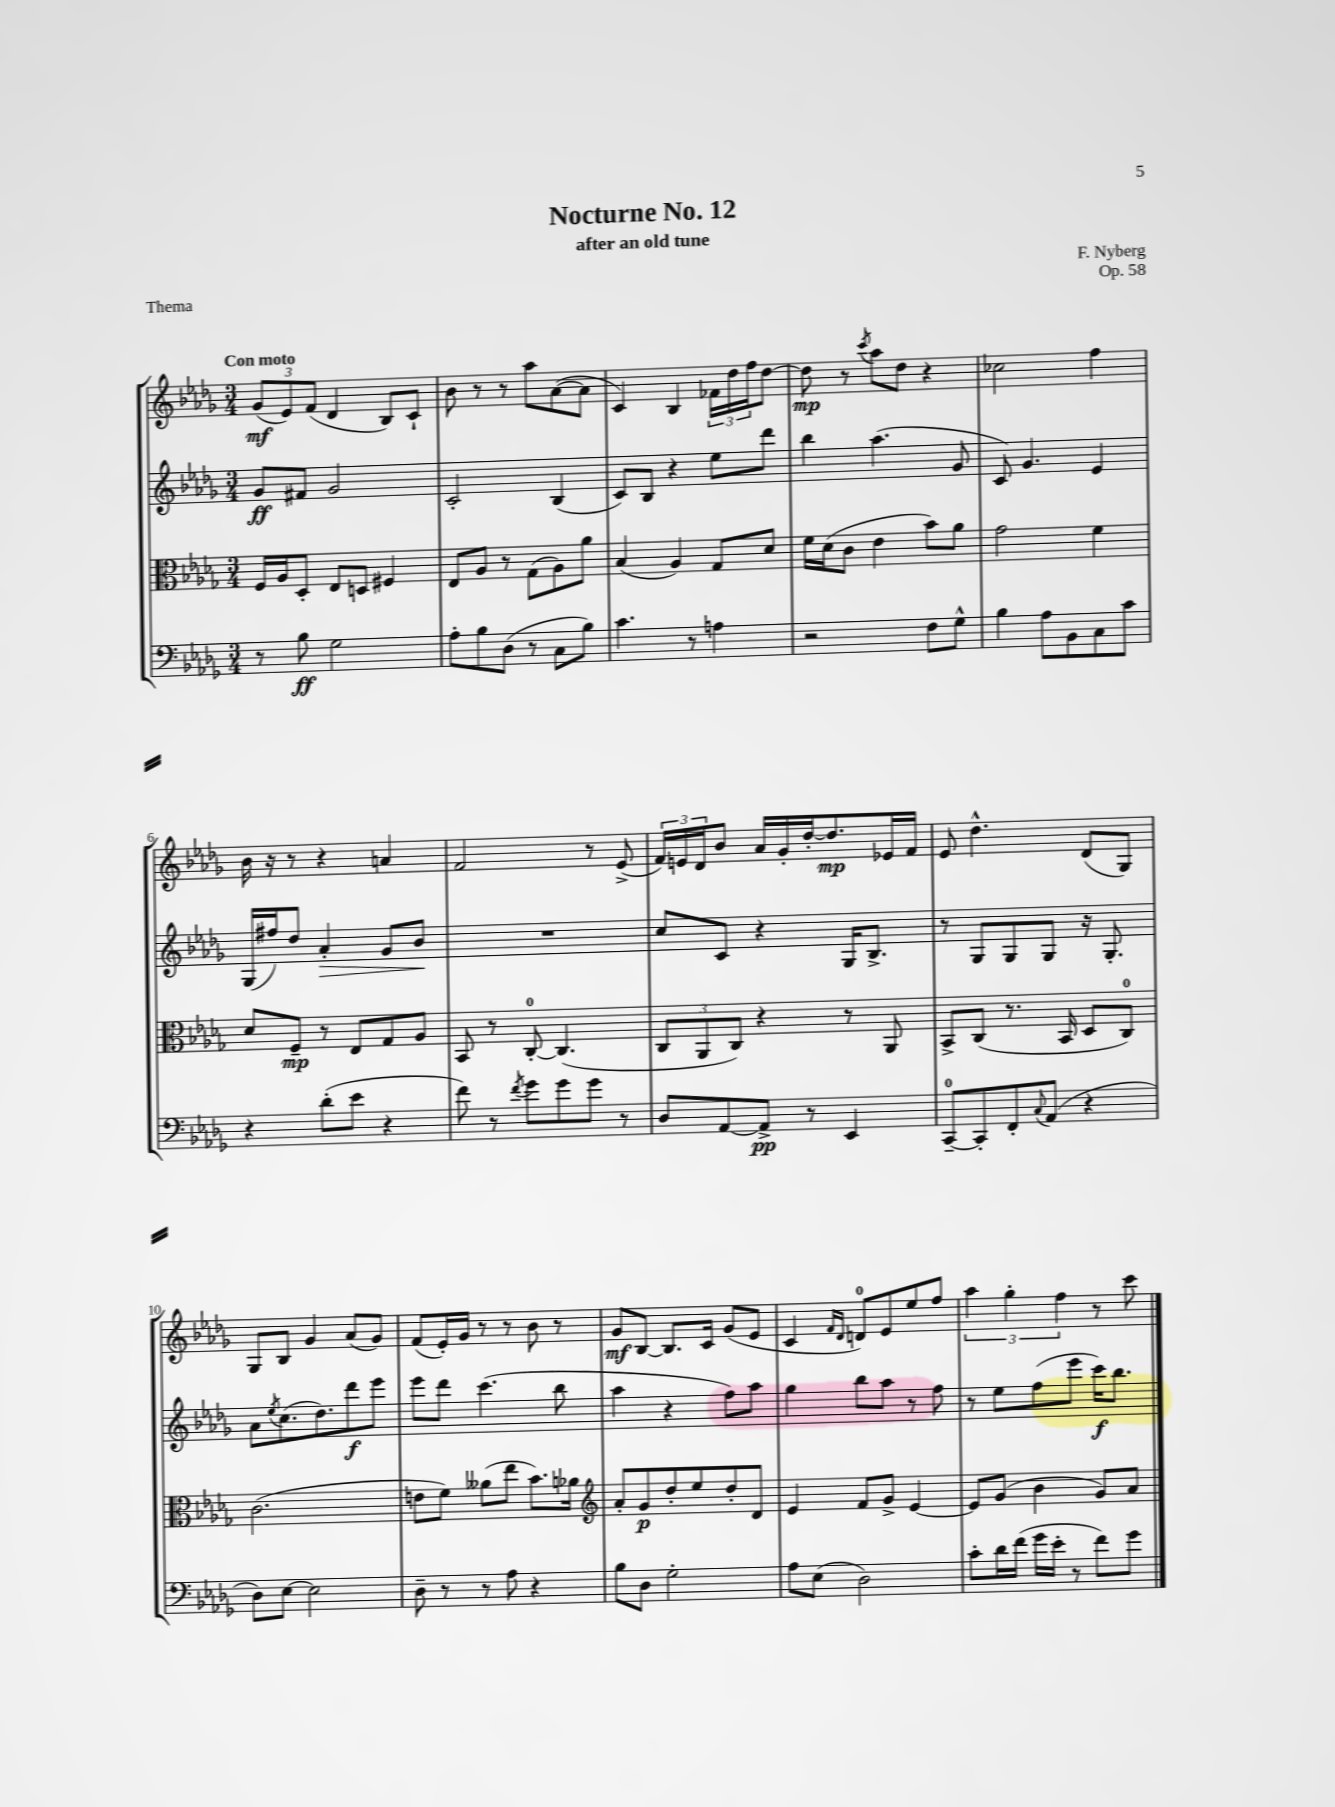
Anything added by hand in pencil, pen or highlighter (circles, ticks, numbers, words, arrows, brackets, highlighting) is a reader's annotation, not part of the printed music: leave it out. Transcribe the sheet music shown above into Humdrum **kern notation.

**kern	**kern	**kern	**kern
*staff4	*staff3	*staff2	*staff1
*clefF4	*clefC3	*clefG2	*clefG2
*k[b-e-a-d-g-]	*k[b-e-a-d-g-]	*k[b-e-a-d-g-]	*k[b-e-a-d-g-]
*M3/4	*M3/4	*M3/4	*M3/4
8r	16F	8g-	(12g-
.	16A-	.	.
.	.	.	12e-)
8B-	8D-'	8f#	.
.	.	.	(12f
2G-	8E-	2g-	4d-
.	8D	.	.
.	4F#	.	8B-)
.	.	.	8c`
=	=	=	=
8A-'	8E-	2c'	8b-
8B-	8A-	.	8r
(8D-	8r	.	8r
8r	(8G-	.	8aa-
8C	8A-)	(4B-	([8a-
8B-)	8a-	.	8a-]
=	=	=	=
4.c	(4B-	8c)	4c)
.	.	8B-	.
.	4A-)	4r	4B-
8r	.	.	.
4A	8G-	8ee-	24f-
.	.	.	24dd-
.	.	.	24ff
.	8d-	8ddd-	[8dd-
=	=	=	=
2r	16f	4bb-	8dd-]
.	(16d-	.	.
.	8c	.	8r
.	.	.	8qccc
.	4e-	(4.aa-	8aa-
.	.	.	8dd-
8F	8b-)	.	4r
8G-^^	8a-	8g-	.
=	=	=	=
4B-	2g-	8c)	2cc-
.	.	4.g-	.
8A-	.	.	.
8BB-	.	.	.
8C	4f	4e-	4ff
8c	.	.	.
=	=	=	=
4r	8d-	(16G-	16b-
.	.	16ff#)	16r
.	8F~	8dd-	8r
(8d-'	8r	4a-'	4r
8e-	8E-	.	.
4r	8G-	8g-	4a
.	8A-	8b-	.
=	=	=	=
8f)	8BB-	2.r	2f
8r	8r	.	.
8qf	.	.	.
8g-	[8C'	.	.
8g-	(4.C]	.	.
8g-	.	.	8r
8r	.	.	(8e-^
=	=	=	=
8D-	12C	8cc	24f)
.	.	.	24e
.	12AA-	.	24d-
[8AA-	.	8c	8b-
.	12C)	.	.
8AA-^]	4r	4r	16a-
.	.	.	16g-'
8r	.	.	[16dd-'
.	.	.	8.dd-]
4EE-	8r	16G-	.
.	.	8.B-^	.
.	8AA-	.	16e-
.	.	.	16f
=	=	=	=
[8CC~	8BB-^	8r	8e-
8CC']	(8C	8G-	4.dd-^^
8FF'	8.r	8G-	.
8qqC	.	.	.
(8AA-	.	8G-	.
.	16BB-	.	.
4r	8D-	16r	(8d-
.	.	8.G-'	.
.	8C)	.	8G-)
=	=	=	=
8D-)	(2.c	8a-	8G-
.	.	8qee-	.
[8E-	.	(8.cc	8B-
2E-]	.	.	4g-
.	.	8.dd-)	.
.	.	8ddd-	(8a-
.	.	8eee-	8g-)
=	=	=	=
8D-~	8e	8eee-	(8f
8r	8f)	8ddd-	16e-')
.	.	.	16g-
8r	(8a--	(4.ccc	8r
8A-	8ee-	.	8r
4r	8.b-)	.	8b-
.	.	8bb-	8r
.	16a-	.	.
=	=	=	=
*	*clefG2	*	*
8B-	8a-'	4aa-	8g-
8D-	8g-	.	[8B-
2G-'	8dd-'	4r	8.B-]
.	8ee-	.	.
.	.	.	16c
.	8dd-'	8ff)	(8g-
.	8d-	8aa-	8e-
=	=	=	=
8A-	4e-	4gg-	4c
(8E-	.	.	.
.	.	.	16qqf
.	.	.	16qqd-
2D-)	8f	8bb-	8d)
.	8g-^	8aa-	8e-
.	[4e-	8r	8ee-
.	.	8ff	8ff
=	=	=	=
8c'	8e-]	8r	6aa-
16d-	(8g-	8ee-	.
.	.	.	6gg-'
(16f	.	.	.
16g-	4b-	(8ff	.
16e-'	.	.	.
.	.	.	6ff
8r	.	8eee-	.
8f)	8g-)	16ccc)	8r
.	.	8.bb-	.
8g-	8a-	.	8ccc
==	==	==	==
*-	*-	*-	*-
